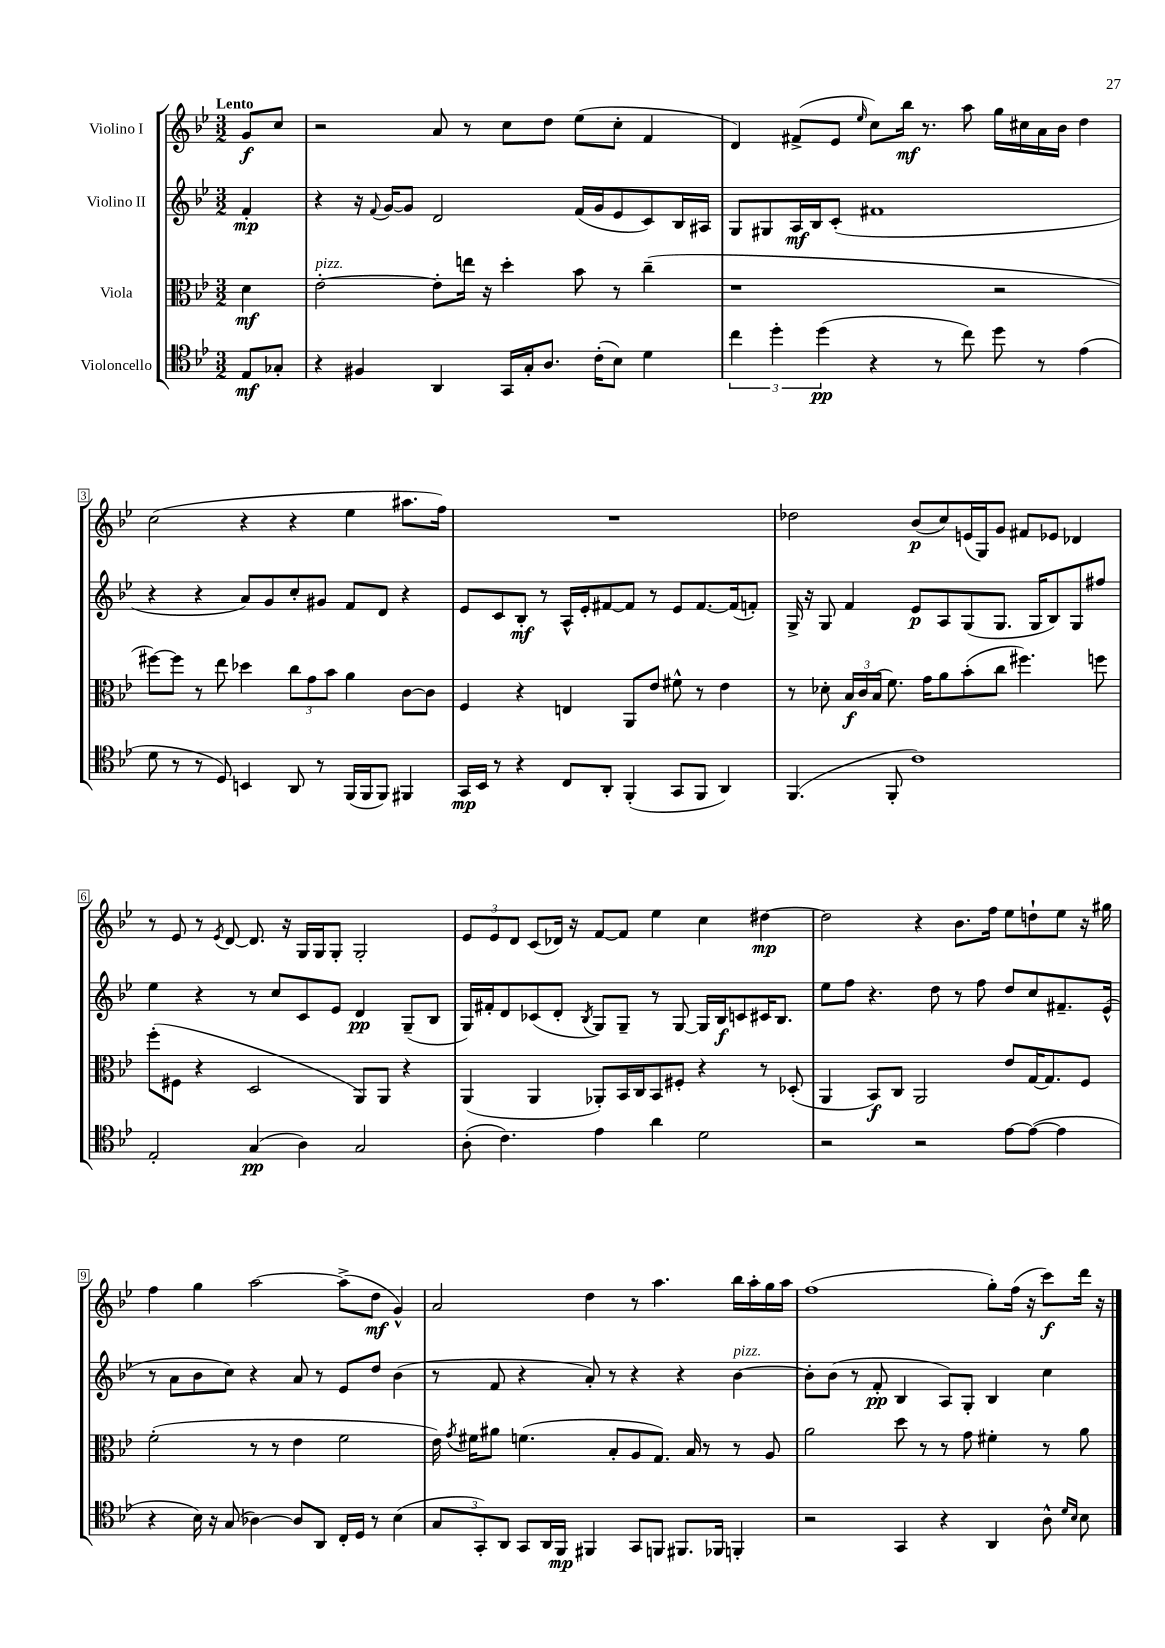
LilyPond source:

<<
\new StaffGroup <<
\new Staff = "s0" \with { instrumentName = "Violino I" } {
    \clef treble \key bes \major \numericTimeSignature \time 3/2 \partial 4 \tempo "Lento"
    \autoBeamOff g'8[\f c''8] |
    r2 a'8 r8 c''8[ d''8] ees''8[( c''8]-. f'4 |
    d'4) fis'8[->( ees'8] \grace { ees''16 } c''8[) bes''16]\mf r8. a''8 g''16[ cis''16 a'16 bes'16] d''4 |
    c''2( r4 r4 ees''4 ais''8.[ f''16]) |
    R1. |
    des''2 bes'8[\p( c''8) e'16( g16) g'8] fis'8[ ees'8] des'4 |
    r8 ees'8 r8 \acciaccatura { ees'8 } d'8~ d'8. r16 g16[ g16 g8]-. g2-. |
    \tuplet 3/2 { ees'8[ ees'8 d'8] } c'8[( des'16]) r16 f'8[~ f'8] ees''4 c''4 dis''4~\mp |
    dis''2 r4 bes'8.[ f''16] ees''8[ d''8-! ees''8] r16 gis''16 |
    f''4 g''4 a''2~ a''8[->( d''8]\mf g'4-^) |
    a'2 d''4 r8 a''4. bes''16[ a''16-. g''16 a''16] |
    f''1( g''8[-.) f''16]( r16 c'''8[\f) d'''16] r16 \bar "|." |
}
\new Staff = "s1" \with { instrumentName = "Violino II" } {
    \clef treble \key bes \major \numericTimeSignature \time 3/2 \partial 4
    \autoBeamOff f'4-.\mp |
    r4 r16 \appoggiatura { f'8 } g'16[~ g'8] d'2 f'16[( g'16 ees'8 c'8) bes16 ais16] |
    g8[ gis8 a16\mf bes16 c'8]-.( fis'1 |
    r4 r4 a'8[) g'8 c''8-. gis'8] f'8[ d'8] r4 |
    ees'8[ c'8 bes8]-.\mf r8 a16[-^ ees'16-. fis'8~ fis'8] r8 ees'8[ fis'8.~ fis'16( f'8]-.) |
    g16-> r16 g8 f'4 ees'8[\p a8 g8( g8.] g16[ bes8) g8 fis''8] |
    ees''4 r4 r8 c''8[ c'8 ees'8] d'4\pp g8[--( bes8] |
    g16[) fis'16-. d'8 ces'8( d'8]-. \acciaccatura { bes8 } g8[) g8]-- r8 g8~ g16[ bes16\f c'8 cis'16 bes8.] |
    ees''8[ f''8] r4. d''8 r8 f''8 d''8[ c''8 fis'8.-- ees'16]-^( |
    r8 a'8[ bes'8 c''8]) r4 a'8 r8 ees'8[ d''8] bes'4( |
    r8 f'8 r4 a'8-.) r8 r4 r4 bes'4~^\markup { \italic "pizz." } |
    bes'8[-. bes'8]( r8 f'8-.\pp bes4 a8[) g8]-. bes4 c''4 \bar "|." |
}
\new Staff = "s2" \with { instrumentName = "Viola" } {
    \clef alto \key bes \major \numericTimeSignature \time 3/2 \partial 4
    \autoBeamOff d'4\mf |
    ees'2~-.^\markup { \italic "pizz." } ees'8[-. e''16] r16 d''4-. bes'8 r8 c''4--( |
    r1 r2 |
    fis''8[~) fis''8] r8 ees''8 des''4 \tuplet 3/2 { c''8[ g'8 bes'8] } a'4 c'8[~ c'8] |
    f4 r4 e4 a,8[ ees'8] fis'8-^ r8 ees'4 |
    r8 des'8-. \tuplet 3/2 { bes16[\f c'16 bes16]( } f'8.) g'16[ a'8 bes'8-.( c''8] fis''4.) f''8 |
    f''8[-.( fis8] r4 d2 a,8[) a,8] r4 |
    a,4( a,4 aes,8[-.) bes,16 c16 bes,8 fis8]-. r4 r8 des8-.( |
    a,4 bes,8[\f) c8] a,2 ees'8[ g16~ g8. f8] |
    f'2-.( r8 r8 ees'4 f'2 |
    ees'16) \acciaccatura { g'8 } fis'16[ ais'8] f'4.( bes8[-. a8 g8.]) bes16 r8 r8 a8 |
    a'2 d''8 r8 r8 g'8 fis'4-. r8 a'8 \bar "|." |
}
\new Staff = "s3" \with { instrumentName = "Violoncello" } {
    \clef tenor \key bes \major \numericTimeSignature \time 3/2 \partial 4
    \autoBeamOff ees8[\mf ges8]-. |
    r4 fis4 a,4 g,16[ g16-. a8.] c'16[-.( bes8]) d'4 |
    \tuplet 3/2 { c''4 d''4-. d''4\pp( } r4 r8 c''8) d''8 r8 ees'4( |
    d'8 r8 r8 d8) b,4 a,8 r8 f,16[( f,16 f,8]) fis,4 |
    g,16[\mp bes,16] r8 r4 c8[ a,8]-. f,4-.( g,8[ f,8] a,4) |
    f,4.( f,8-. c'1) |
    ees2-. g4\pp( a4) g2 |
    a8-.( c'4.) ees'4 a'4 d'2 |
    r2 r2 ees'8[~ ees'8]~( ees'4 |
    r4 bes16) r16 g8( aes4~) aes8[ a,8] c16[-. d16] r8 bes4( |
    \tuplet 3/2 { g8[ g,8-.) a,8] } g,8[ a,16 f,16]\mp fis,4 g,8[ f,8] fis,8.[ fes,16] f,4-. |
    r2 g,4 r4 a,4 a8-^ \grace { d'16[ bes16] } bes8 \bar "|." |
}
>>
>>
\layout { \context { \Score \override BarNumber.stencil = #(make-stencil-boxer 0.1 0.3 ly:text-interface::print) } }
